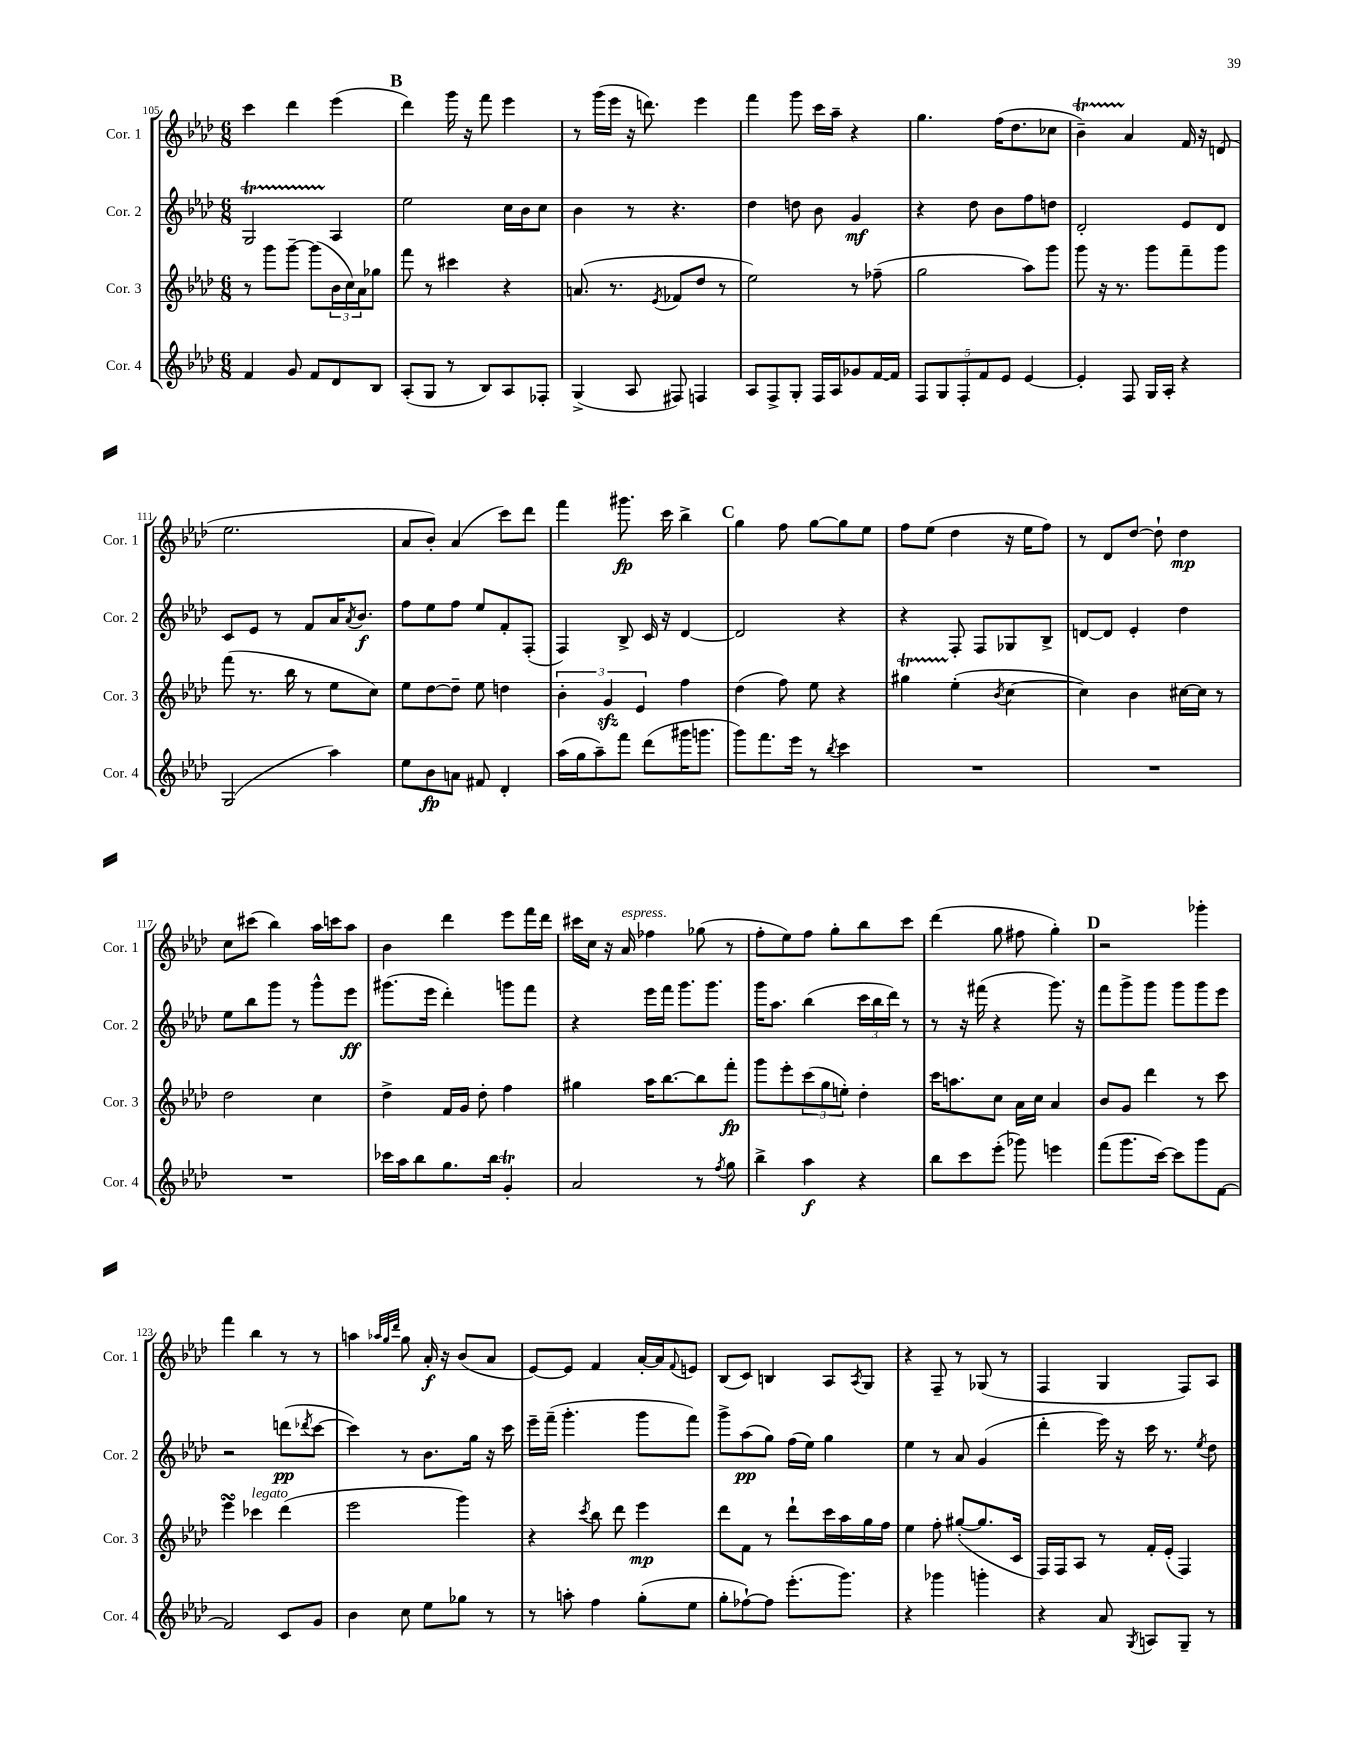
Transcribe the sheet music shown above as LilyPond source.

<<
\new StaffGroup <<
\new Staff = "s0" \with { instrumentName = "Cor. 1" shortInstrumentName = "Cor. 1" } {
    \clef treble \key aes \major \numericTimeSignature \time 6/8
    c'''4 des'''4 ees'''4( |
    \mark \markup { \bold "B" } des'''4) g'''16 r16 f'''8 ees'''4 |
    r8 g'''16( ees'''16 r16 d'''8.) ees'''4 |
    f'''4 g'''8 c'''16 aes''16-- r4 |
    g''4. f''16( des''8. ces''8 |
    bes'4--\startTrillSpan) aes'4\stopTrillSpan f'16 r16 d'8( |
    ees''2. |
    aes'8 bes'8-.) aes'4( c'''8) des'''8 |
    f'''4 gis'''8.\fp c'''16 bes''4-> |
    \mark \markup { \bold "C" } g''4 f''8 g''8~ g''8 ees''8 |
    f''8 ees''8( des''4 r16 ees''16 f''8) |
    r8 des'8 des''8~ des''8-! des''4\mp |
    c''8 cis'''8( bes''4) aes''16 c'''16 aes''8 |
    bes'4 des'''4 ees'''8 f'''16 des'''16 |
    cis'''16 c''16 r16 aes'16^\markup { \italic "espress." } fes''4 ges''8( r8 |
    f''8-. ees''8) f''8 g''8-. bes''8 c'''8 |
    des'''4( g''8 fis''8 g''4-.) |
    \mark \markup { \bold "D" } r2 ges'''4-. |
    f'''4 bes''4 r8 r8 |
    a''4 \grace { aes''32 g''32 des'''32 } g''8 aes'16-.\f r16 bes'8( aes'8 |
    ees'8~) ees'8 f'4 aes'16~-. aes'16 \appoggiatura { f'8 } e'8 |
    bes8( c'8) b4 aes8 \acciaccatura { aes8 } g8 |
    r4 f8-- r8 ges8( r8 |
    f4 g4 f8) aes8 \bar "|." |
}
\new Staff = "s1" \with { instrumentName = "Cor. 2" shortInstrumentName = "Cor. 2" } {
    \clef treble \key aes \major \numericTimeSignature \time 6/8
    g2\startTrillSpan aes4\stopTrillSpan |
    \mark \markup { \bold "B" } ees''2 c''16 bes'16 c''8 |
    bes'4 r8 r4. |
    des''4 d''8 bes'8 g'4\mf |
    r4 des''8 bes'8 f''8 d''8 |
    des'2-. ees'8 des'8 |
    c'8 ees'8 r8 f'8 aes'16 \acciaccatura { aes'8 } bes'8.\f |
    f''8 ees''8 f''8 ees''8 f'8-. f8-.( |
    f4) bes8-> c'16 r16 des'4~ |
    \mark \markup { \bold "C" } des'2 r4 |
    r4 f8-. f8 ges8 bes8-> |
    d'8~ d'8 ees'4-. des''4 |
    ees''8 bes''8 g'''8 r8 g'''8-^ ees'''8\ff |
    gis'''8.( ees'''16 des'''4-.) g'''8 f'''8 |
    r4 ees'''16 f'''16 g'''8. g'''8. |
    g'''16 aes''8. bes''4( \tuplet 3/2 { c'''16 bes''16 des'''16) } r8 |
    r8 r16 fis'''16( r4 g'''8.) r16 |
    \mark \markup { \bold "D" } f'''8 g'''8-> g'''8 g'''8 g'''8 ees'''8 |
    r2 d'''8\pp( \acciaccatura { des'''8 } c'''8~ |
    c'''4) r8 bes'8. g''16 r16 c'''16 |
    ees'''16-- f'''16--( g'''4.-. g'''8 f'''8) |
    g'''8-> aes''8\pp( g''8) f''16( ees''16) g''4 |
    ees''4 r8 aes'8 g'4( |
    des'''4-. ees'''16) r16 c'''16 r8. \acciaccatura { ees''8 } des''8 \bar "|." |
}
\new Staff = "s2" \with { instrumentName = "Cor. 3" shortInstrumentName = "Cor. 3" } {
    \clef treble \key aes \major \numericTimeSignature \time 6/8
    r8 g'''8 g'''8~-- g'''8( \tuplet 3/2 { bes'16 c''16) aes'16 } ges''8 |
    \mark \markup { \bold "B" } f'''8 r8 cis'''4 r4 |
    a'8.( r8. \acciaccatura { ees'8 } fes'8 des''8 r8 |
    ees''2) r8 fes''8--( |
    g''2 aes''8) g'''8 |
    g'''8 r16 r8. g'''8 f'''8-- g'''8 |
    f'''8( r8. bes''16 r8 ees''8 c''8) |
    ees''8 des''8~ des''8-- ees''8 d''4 |
    \tuplet 3/2 { bes'4-. g'4\sfz ees'4 } f''4 |
    \mark \markup { \bold "C" } des''4( f''8) ees''8 r4 |
    gis''4\startTrillSpan ees''4-.\stopTrillSpan( \acciaccatura { bes'8 } c''4~ |
    c''4) bes'4 cis''16~ cis''16 r8 |
    des''2 c''4 |
    des''4-> f'16 g'16 des''8-. f''4 |
    gis''4 aes''16 bes''8.~ bes''8 f'''8-.\fp |
    g'''8 ees'''8-. \tuplet 3/2 { c'''8( g''8 e''8-.) } des''4-. |
    c'''16 a''8. c''8 aes'16 c''16 aes'4 |
    \mark \markup { \bold "D" } bes'8 g'8 des'''4 r8 c'''8 |
    ees'''4\turn ces'''4^\markup { \italic "legato" } des'''4( |
    ees'''2 g'''4) |
    r4 \acciaccatura { c'''8 } bes''8 des'''8 ees'''4\mp |
    des'''8 f'8 r8 des'''8-! c'''16 aes''16 g''16 f''16 |
    ees''4 f''8-. gis''8~-.( gis''8. c'16 |
    f16) f16 aes8 r8 f'16-. ees'16-.( f4) \bar "|." |
}
\new Staff = "s3" \with { instrumentName = "Cor. 4" shortInstrumentName = "Cor. 4" } {
    \clef treble \key aes \major \numericTimeSignature \time 6/8
    f'4 g'8 f'8 des'8 bes8 |
    \mark \markup { \bold "B" } aes8-.( g8 r8 bes8) aes8 fes8-. |
    g4->( aes8 fis8) f4 |
    aes8 f8-> g8-. f16 aes16 ges'8 f'16~ f'16 |
    \tuplet 5/4 { f8 g8 f8-. f'8 ees'8 } ees'4~ |
    ees'4-. f8 g16 aes16-. r4 |
    g2( aes''4) |
    ees''8 bes'8\fp a'8 fis'8 des'4-. |
    aes''16( g''16 aes''8--) f'''8 des'''8( gis'''16 g'''8. |
    \mark \markup { \bold "C" } g'''8) f'''8. ees'''16 r8 \acciaccatura { bes''8 } c'''4 |
    R2. |
    R2. |
    R2. |
    ces'''16 aes''16 bes''8 g''8. bes''16 g'4-.\trill |
    aes'2 r8 \acciaccatura { f''8 } g''8 |
    bes''4-> aes''4\f r4 |
    bes''8 c'''8 ees'''8-.( ges'''8) e'''4 |
    \mark \markup { \bold "D" } f'''8( g'''8. c'''16~) c'''8 g'''8 f'8~ |
    f'2 c'8 g'8 |
    bes'4 c''8 ees''8 ges''8 r8 |
    r8 a''8-. f''4 g''8-.( ees''8 |
    g''8-. fes''8~-!) fes''8 ees'''8.-.( g'''8.) |
    r4 ges'''4 g'''4-. |
    r4 aes'8 \acciaccatura { g8 } a8 g8-- r8 \bar "|." |
}
>>
>>
\layout { \context { \Score currentBarNumber = #105 } }
